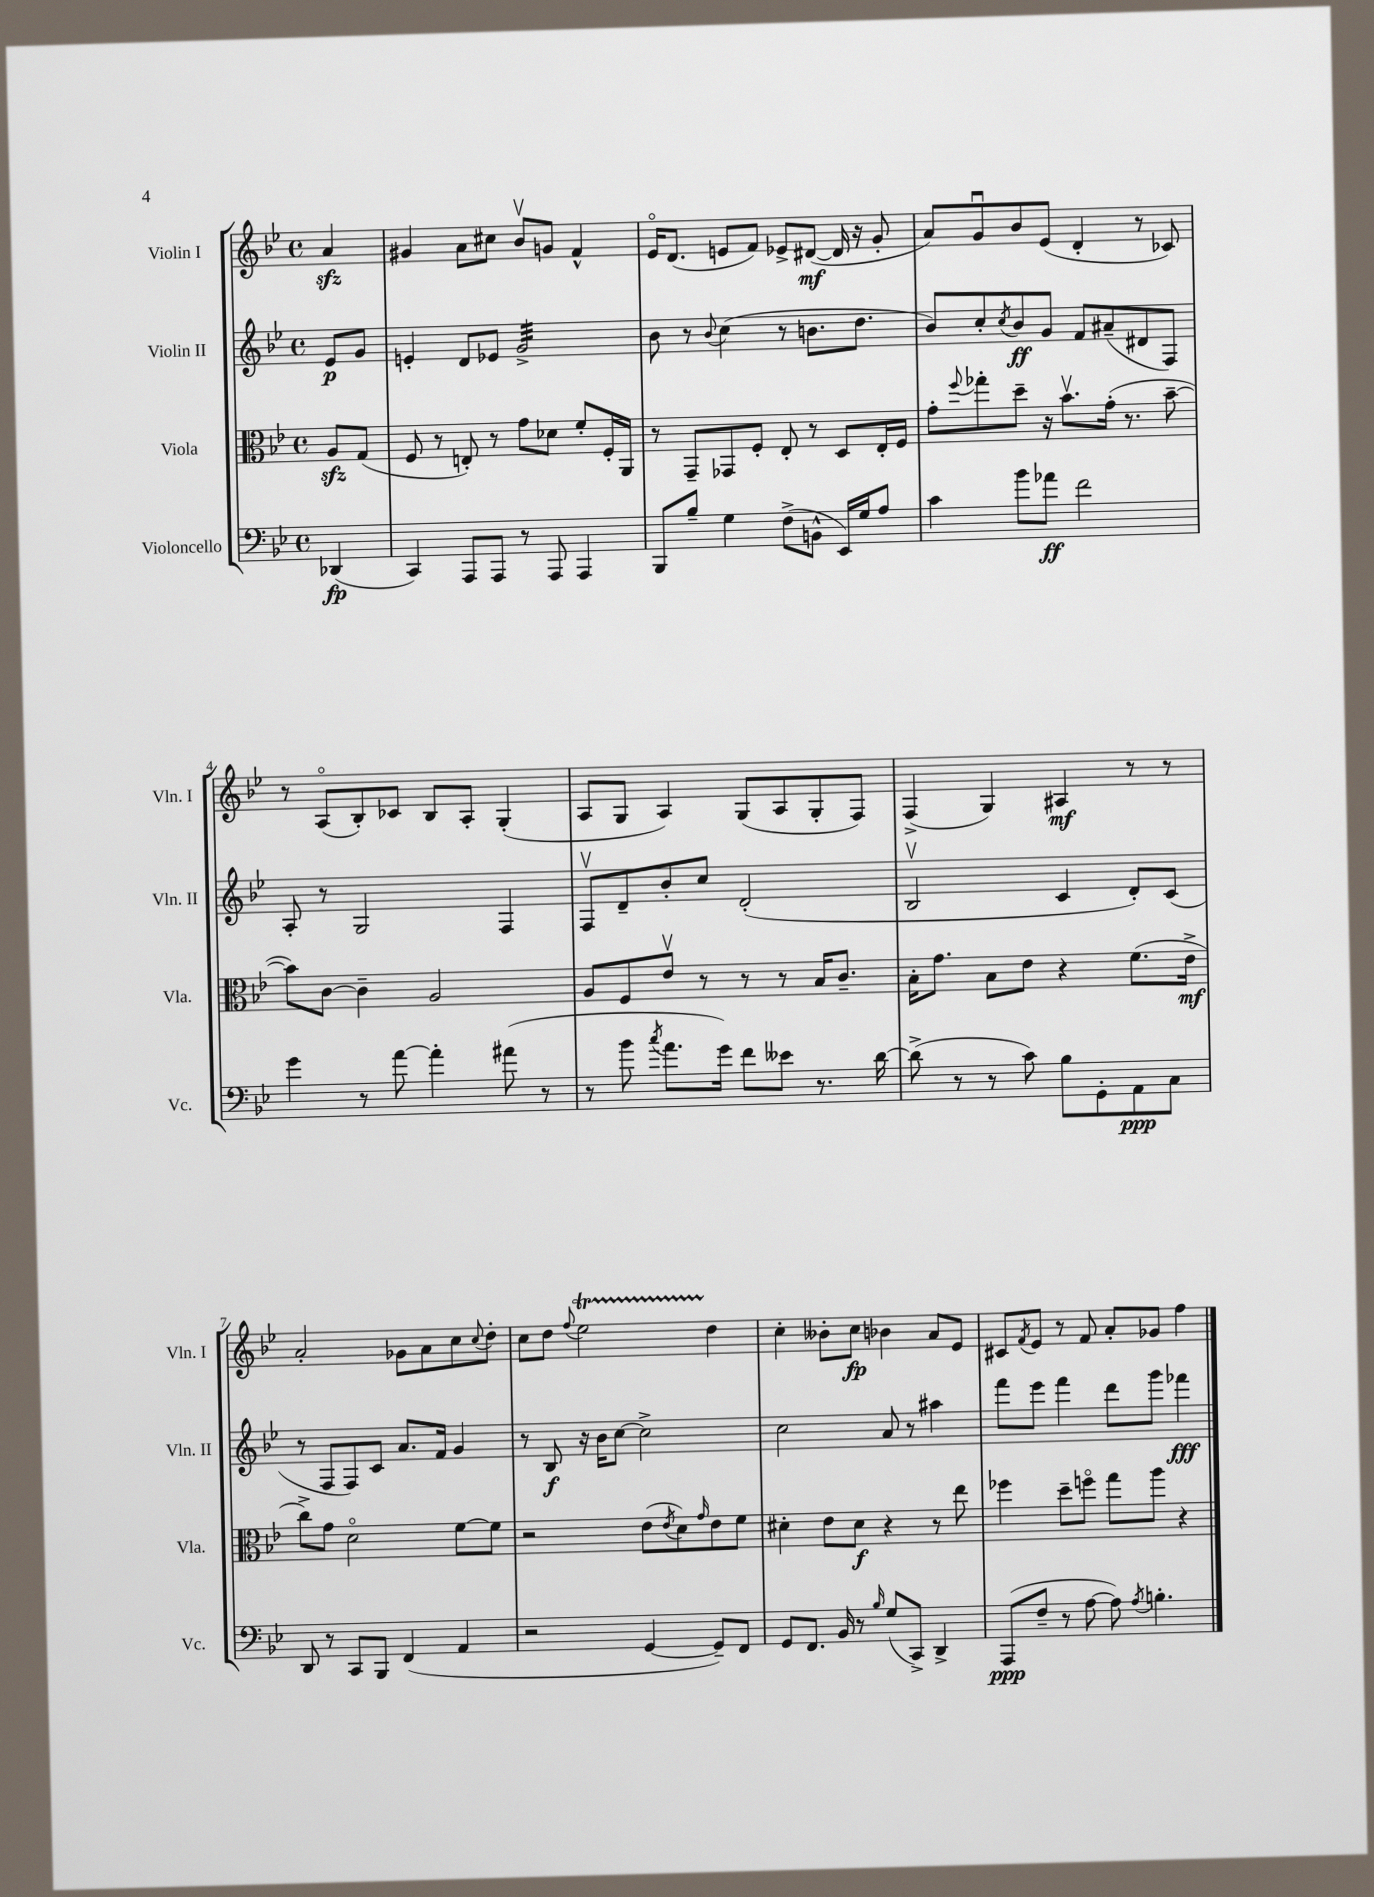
<<
\new StaffGroup <<
\new Staff = "s0" \with { instrumentName = "Violin I" shortInstrumentName = "Vln. I" } {
    \clef treble \key bes \major \defaultTimeSignature \time 4/4 \partial 4
    a'4\sfz |
    gis'4 a'8 cis''8 bes'8\upbow g'8 f'4-^ |
    ees'16\flageolet d'8.( e'8 f'8) ees'8-> dis'8~\mf( dis'16 r16 g'8-. |
    a'8) g'8\downbow bes'8 ees'8( d'4-. r8 ces'8) |
    r8 a8\flageolet( bes8-.) ces'8 bes8 a8-. g4-.( |
    a8 g8 a4) g8( a8 g8-. f8) |
    f4->( g4) ais4\mf r8 r8 |
    a'2-. ges'8 a'8 c''8 \appoggiatura { c''8 } d''8-. |
    c''8 d''8 \appoggiatura { f''8 } ees''2\startTrillSpan d''4\stopTrillSpan |
    c''4-. beses'8-. c''8\fp bes'4 a'8 ees'8 |
    cis'8 \acciaccatura { f'8 } ees'8 r8 f'8 a'8-. ges'8 f''4 \bar "|." |
}
\new Staff = "s1" \with { instrumentName = "Violin II" shortInstrumentName = "Vln. II" } {
    \clef treble \key bes \major \defaultTimeSignature \time 4/4 \partial 4
    ees'8\p g'8 |
    e'4-. d'8 ees'8 g'2:32-> |
    bes'8 r8 \appoggiatura { bes'8 } c''4( r8 b'8. d''8. |
    bes'8) c''8-. \acciaccatura { c''8 } bes'8\ff g'8 f'8 ais'8--( dis'8 f8) |
    a8-. r8 g2 f4 |
    f8\upbow d'8-- bes'8-. c''8 d'2-.( |
    bes2\upbow c'4 d'8-.) c'8( |
    r8 f8 f8) c'8 a'8. f'16 g'4 |
    r8 bes8\f r16 bes'16 c''8~ c''2-> |
    c''2 a'8 r8 ais''4 |
    f'''8 ees'''8 f'''4 d'''8 g'''8 fes'''4\fff \bar "|." |
}
\new Staff = "s2" \with { instrumentName = "Viola" shortInstrumentName = "Vla." } {
    \clef alto \key bes \major \defaultTimeSignature \time 4/4 \partial 4
    a8\sfz g8( |
    f8 r8 e8-.) r8 g'8 des'8 f'8-. f16-. a,16 |
    r8 g,8-- ges,8 f8-. ees8-. r8 d8 ees16-. f16 |
    g'8-. \appoggiatura { f''8 } ges''8-. d''8-- r16 bes'8.\upbow g'16-.( r8. bes'8~-- |
    bes'8) c'8~ c'4-- a2 |
    a8 f8 ees'8\upbow r8 r8 r8 bes16 c'8.-- |
    bes16-. g'8. bes8 ees'8 r4 f'8.( ees'16->\mf |
    c''8->) g'8 d'2\flageolet f'8~ f'8 |
    r2 ees'8( \acciaccatura { ees'8 } d'8) \grace { g'16 } ees'8 f'8 |
    dis'4-. ees'8 dis'8\f r4 r8 ees''8 |
    fes''4 d''8-- f''8\flageolet g''8 a''8 r4 \bar "|." |
}
\new Staff = "s3" \with { instrumentName = "Violoncello" shortInstrumentName = "Vc." } {
    \clef bass \key bes \major \defaultTimeSignature \time 4/4 \partial 4
    des,4\fp( |
    c,4) a,,8 a,,8 r8 a,,8 a,,4 |
    bes,,8 bes8-- g4 f8->( b,8-^ ees,16) g16 a8 |
    c'4 bes'8 aes'8\ff f'2 |
    g'4 r8 a'8~ a'4-. ais'8( r8 |
    r8 bes'8 \acciaccatura { c''8 } a'8. g'16) f'8 eeses'8 r8. d'16~ |
    d'8->( r8 r8 c'8) bes8 g,8-. a,8\ppp c8 |
    d,8 r8 c,8 bes,,8 f,4( a,4 |
    r2 g,4~ g,8--) f,8 |
    g,8 f,8. bes,16 r8 \grace { bes16 } g8( c,8->) d,4-> |
    a,,8\ppp( f8-- r8 a8~ a8) \acciaccatura { a8 } b4.-. \bar "|." |
}
>>
>>
